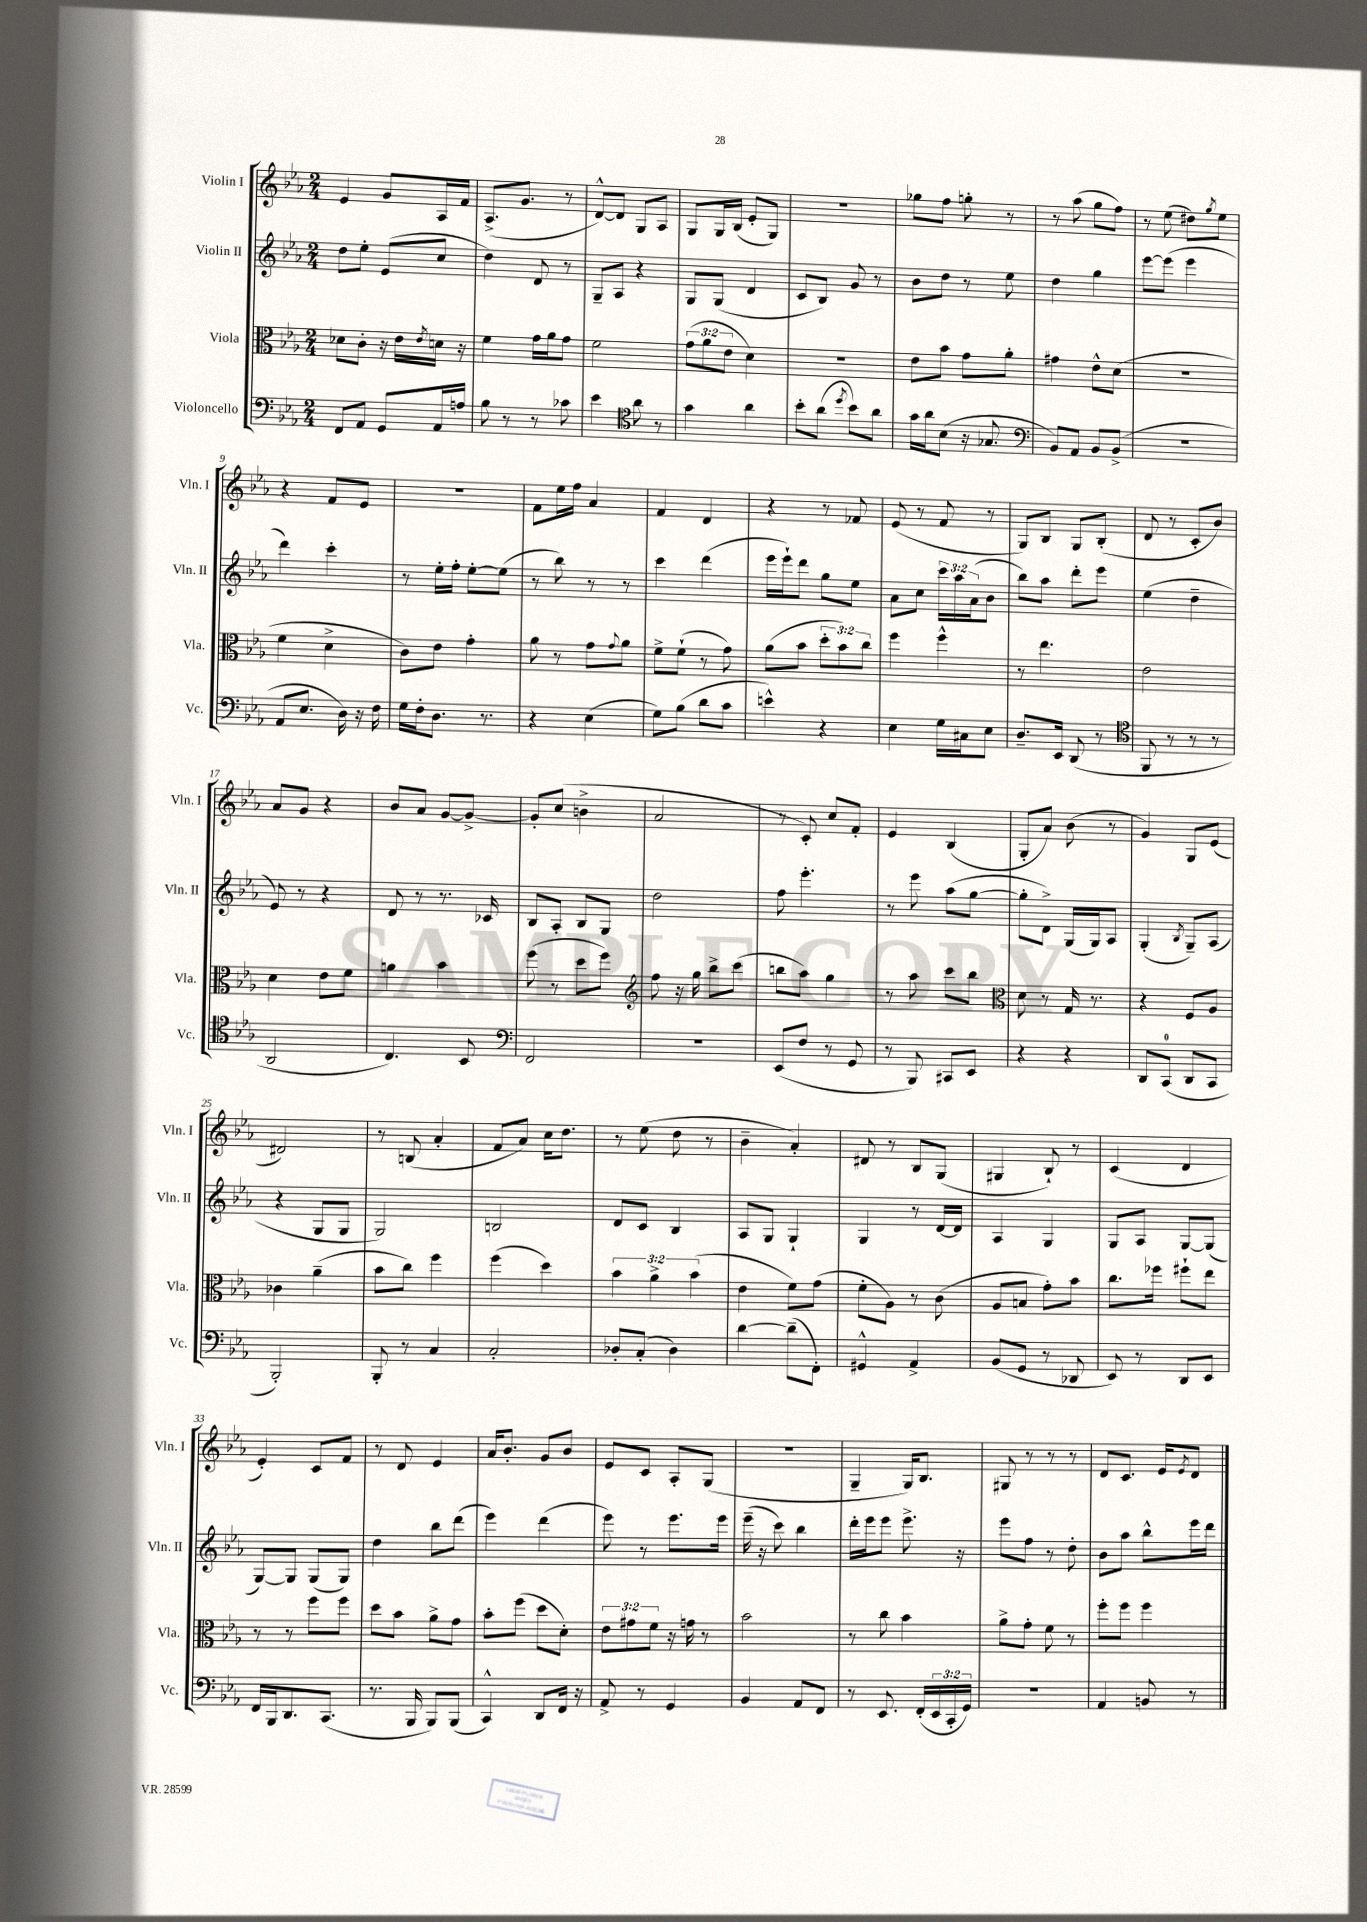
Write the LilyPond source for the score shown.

<<
\new StaffGroup <<
\new Staff = "s0" \with { instrumentName = "Violin I" shortInstrumentName = "Vln. I" } {
    \clef treble \key ees \major \numericTimeSignature \time 2/4
    ees'4 g'8 aes16 f'16 |
    aes8.->( g'8. r8 |
    d'8~-^) d'8 g8 aes8 |
    g8 g16 bes16( ees'8-. g8) |
    r2 |
    ges''8 f''8 g''8-. r8 |
    r8 aes''8( g''8 f''8) |
    r8 ees''8( dis''8) \acciaccatura { g''8 } ees''8 |
    r4 f'8 ees'8 |
    R2 |
    f'8 ees''16 f''16 aes'4 |
    f'4 d'4 |
    r4 r8 fes'8 |
    ees'8( r8 f'8 r8 |
    g8) bes8 g8 bes8-.( |
    d'8 r8 c'8-. bes'8) |
    aes'8 g'8 r4 |
    bes'8 aes'8 g'8~ g'8~-> |
    g'8-. c''8( b'4-> |
    aes'2 |
    r8 c'8-.) c''8 f'8-. |
    ees'4 bes4( |
    g8-. aes'8) bes'8( r8 |
    g'4) g8 ees'8( |
    dis'2) |
    r8 b8( aes'4-. |
    f'8 aes'8) c''16 d''8. |
    r8 ees''8( d''8 r8 |
    bes'4-- aes'4-.) |
    dis'8 r8 bes8 g8( |
    gis4 bes8-!) r8 |
    c'4( d'4 |
    ees'4-.) c'8 f'8 |
    r8 d'8 ees'4 |
    aes'16 bes'8.-. g'8 bes'8 |
    ees'8 c'8 aes8-. g8( |
    R2 |
    g4-- g16) bes8. |
    gis8 r8 r8 r8 |
    d'8 c'8. ees'16 \acciaccatura { ees'8 } d'8 \bar "|." |
}
\new Staff = "s1" \with { instrumentName = "Violin II" shortInstrumentName = "Vln. II" } {
    \clef treble \key ees \major \numericTimeSignature \time 2/4 \override Staff.TupletNumber.text = #tuplet-number::calc-fraction-text
    d''8 ees''8-. ees'8( c''8 |
    d''4) d'8 r8 |
    g8-- aes8 r4 |
    g8 g8( d'4 |
    c'8 bes8) g'8 r8 |
    bes'8 d''8 r8 ees''8 |
    d''4 g''4 |
    ees'''8~ ees'''8( ees'''4 |
    d'''4) c'''4-. |
    r8 ees''16-. f''16-. ees''8~-. ees''8( |
    r8 bes''8) r8 r8 |
    c'''4 d'''4( |
    ees'''16 ees'''16-!) d'''8 g''8 ees''8 |
    aes'8 c''8 \tuplet 3/2 { c'''16 aes''16 aes'16( } bes'8 |
    bes''8) aes''8 d'''8-. ees'''8 |
    ees''4( d''4-- |
    ees'8) r8 r4 |
    d'8 r8 r8. ces'16 |
    bes8 aes8-. bes8 g8 |
    d''2 |
    f''8 ees'''4.-. |
    r8 ees'''8 aes''8( g''8~ |
    g''8-. d'8->) g16( g16) aes8 |
    g4-.( \acciaccatura { bes8 } g8--) aes8( |
    r4 g8 g8 |
    g2) |
    b2 |
    d'8 c'8 bes4 |
    aes8 g8 g4-! |
    g4 r8 d'16~ d'16 |
    aes4 g4 |
    g8 aes8 g8~ g8( |
    g8~) g8 g8( g8) |
    d''4 bes''8 d'''8( |
    ees'''4) d'''4( |
    ees'''8) r8 ees'''8. ees'''16 |
    ees'''16--( r16 c'''8) bes''4 |
    d'''16-. ees'''16 ees'''8 ees'''8.-> r16 |
    ees'''8 f''8 r8 d''8-. |
    bes'8 aes''8 bes''8-^ ees'''16 d'''16 \bar "|." |
}
\new Staff = "s2" \with { instrumentName = "Viola" shortInstrumentName = "Vla." } {
    \clef alto \key ees \major \numericTimeSignature \time 2/4 \override Staff.TupletNumber.text = #tuplet-number::calc-fraction-text
    des'8 c'8-. r16 ees'16 \acciaccatura { ees'8 } d'16 r16 |
    f'4 g'16 aes'16 g'8 |
    f'2 |
    \tuplet 3/2 { g'8( aes'8 ees'8 } d'4) |
    r2 |
    ees'8 bes'8 g'8 aes'8-. |
    gis'4 ees'8-^ d'8( |
    R2 |
    f'4 d'4-> |
    c'8) ees'8 g'4-. |
    aes'8 r8 g'8 \appoggiatura { g'8 } aes'8 |
    f'8-> f'8-!( r8 g'8) |
    aes'8( bes'8 \tuplet 3/2 { d''8-. bes'8) c''8 } |
    f''4 f''4-^ |
    r8 ees''4. |
    ees'2 |
    d'4 ees'8 f'8 |
    a'4 bes'4 |
    f''8( r8 d''8 f''8) |
    \clef treble f''8 r16 g''16 bes''8-> c'''8( |
    b''8 aes''8) g''4 |
    r8 aes''8 c'''8 bes''8 |
    \clef alto d'8 r8 g16 r8. |
    r4 f8 aes8 |
    ces'4 aes'4--( |
    bes'8 c''8) f''4 |
    f''4( d''4) |
    \tuplet 3/2 { bes'4 aes'4-> bes'4( } |
    ees'4 f'8) g'8( |
    f'8-. aes8) r8 c'8( |
    aes8 b8 g'8-.) bes'8 |
    c''8. fes''16 fis''8-! ees''8 |
    r8 r8 f''8 f''8 |
    d''8 bes'8 aes'8-> g'8 |
    bes'8-. f''8( d''8 d'8-.) |
    \tuplet 3/2 { ees'8 gis'8 f'8 } r16 g'16 r8 |
    bes'2 |
    r8 c''8 bes'4 |
    aes'8-> g'8-. f'8 r8 |
    f''8-. f''8 f''4 \bar "|." |
}
\new Staff = "s3" \with { instrumentName = "Violoncello" shortInstrumentName = "Vc." } {
    \clef bass \key ees \major \numericTimeSignature \time 2/4 \override Staff.TupletNumber.text = #tuplet-number::calc-fraction-text
    f,8 aes,8 g,8 aes,16 a16 |
    bes8 r8 r8 ces'8 |
    ees'4 \clef tenor aes'8 r8 |
    g'4 aes'4 |
    bes'8-. aes'8( \acciaccatura { d''8 } bes'8) aes'8 |
    g'16 aes'16 bes8( r16 ges8. |
    \clef bass bes,8) aes,8 bes,8 bes,8->( |
    r2 |
    aes,8 ees8. d16) r16 f16 |
    g16 f16-. d8. r8. |
    r4 ees4( |
    g8) bes8( d'8 c'8 |
    e'4-^) r4 |
    ees4 g16 cis16 ees8 |
    d8.-- ees,16 d,8( r8 |
    \clef tenor f,8 r8 r8 r8 |
    aes,2 |
    c4.) bes,8 |
    \clef bass f,2 |
    r2 |
    ees,8( f8 r8 g,8 |
    r8 bes,,8) cis,8 ees,8 |
    r4 r4 |
    d,8 c,8-0( d,8 c,8 |
    bes,,2-.) |
    bes,,8-. r8 c4 |
    c2-. |
    des8-. c8-.( des4) |
    d'4~ d'8--( f,8-.) |
    gis,4-^ aes,4-> |
    bes,8( g,8 r8 des,8 |
    ees,8) r8 d,8 ees,8 |
    f,16 bes,,16 d,8. c,8.( |
    r8. bes,,16 bes,,8) bes,,8( |
    c,4-^) d,8 f,16 r16 |
    aes,8-> r8 g,4 |
    bes,4 aes,8 f,8 |
    r8 ees,8. f,16-.( \tuplet 3/2 { ees,16 c,16-. g,16) } |
    R2 |
    aes,4 b,8 r8 \bar "|." |
}
>>
>>
